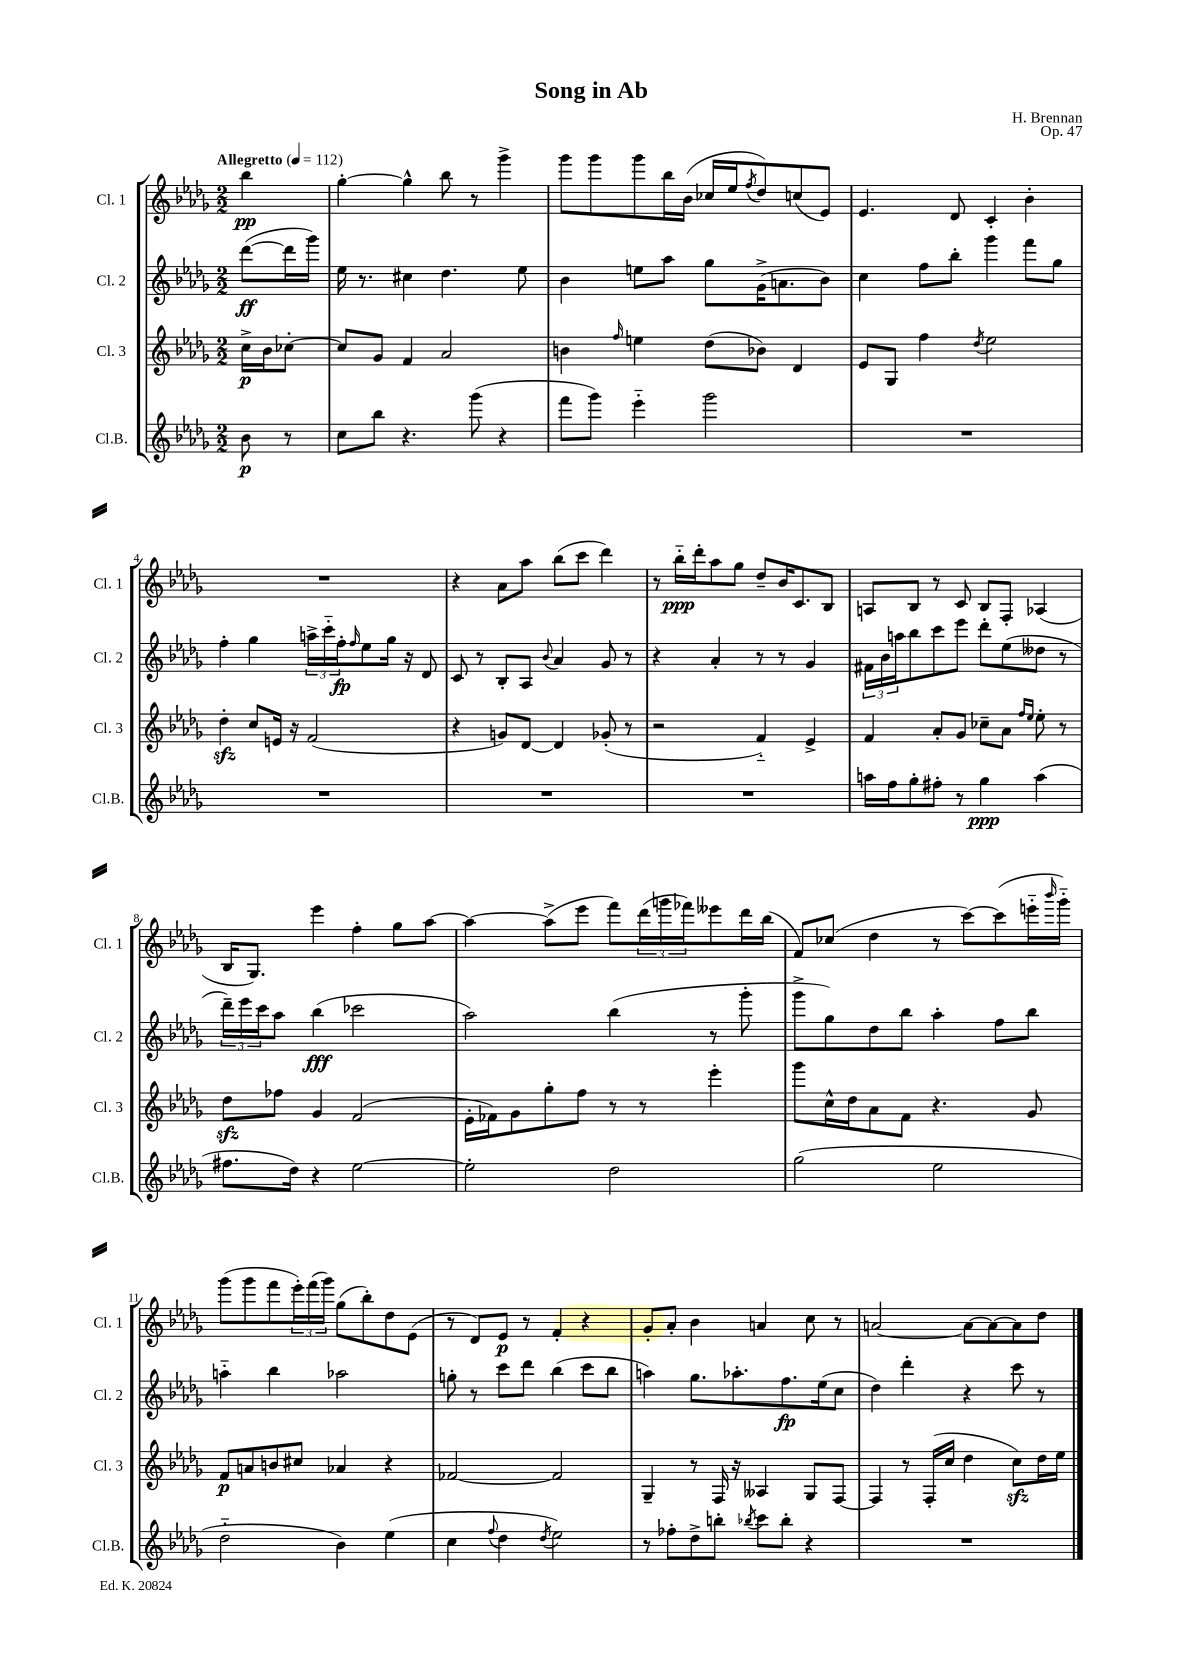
\header { title = "Song in Ab" composer = "H. Brennan" opus = "Op. 47" }
<<
\new StaffGroup <<
\new Staff = "s0" \with { instrumentName = "Cl. 1" shortInstrumentName = "Cl. 1" } {
    \clef treble \key des \major \numericTimeSignature \time 2/2 \partial 4 \tempo "Allegretto" 4 = 112
    bes''4\pp |
    ges''4~-. ges''4-^ bes''8 r8 ges'''4-> |
    ges'''8 ges'''8 ges'''8 bes''16 bes'16( ces''16 ees''16 \acciaccatura { f''8 } des''8) c''8( ees'8) |
    ees'4. des'8 c'4-. bes'4-. |
    R1 |
    r4 aes'8 aes''8 bes''8( c'''8 des'''4) |
    r8 bes''16-_\ppp des'''16-. aes''8 ges''8 des''8-- bes'16 c'8. bes8 |
    a8 bes8 r8 c'8 bes8 f8-. aes4( |
    bes16 ges8.) ees'''4 f''4-. ges''8 aes''8~ |
    aes''4~ aes''8->( ees'''8 f'''8) \tuplet 3/2 { des'''16( g'''16 fes'''16) } eeses'''8 des'''16 bes''16( |
    f'8) ces''8( des''4 r8 c'''8~) c'''8( e'''16-_ \grace { bes'''16 } ges'''16-_) |
    ges'''8( ges'''8 f'''8 \tuplet 3/2 { ees'''16-.) f'''16( ges'''16) } ges''8( bes''8-.) des''8 ees'8( |
    r8 des'8) ees'8\p r8 f'4-. r4 |
    ges'8-. aes'8-. bes'4 a'4 c''8 r8 |
    a'2~ a'8~ a'8~ a'8 des''8 \bar "|." |
}
\new Staff = "s1" \with { instrumentName = "Cl. 2" shortInstrumentName = "Cl. 2" } {
    \clef treble \key des \major \numericTimeSignature \time 2/2 \partial 4
    des'''8~\ff( des'''16 ges'''16) |
    ees''16 r8. cis''4 des''4. ees''8 |
    bes'4 e''8 aes''8 ges''8 ges'16->( a'8. bes'8) |
    c''4 f''8 bes''8-. ges'''4 f'''8 ges''8 |
    f''4-. ges''4 \tuplet 3/2 { a''16-> c'''16-_ f''16-.\fp } \grace { f''16 } ees''8 ges''16 r16 des'8 |
    c'8 r8 bes8-. aes8 \appoggiatura { bes'8 } aes'4 ges'8 r8 |
    r4 aes'4-. r8 r8 ges'4 |
    \tuplet 3/2 { fis'16 bes'16 a''16 } bes''8 c'''8 ees'''8 des'''8-. ees''8( deses''8 r8 |
    \tuplet 3/2 { des'''16--) ees'''16 c'''16 } aes''8 bes''4\fff( ces'''2 |
    aes''2) bes''4( r8 ges'''8-. |
    ges'''8-> ges''8) des''8 bes''8 aes''4-. f''8 bes''8 |
    a''4-_ bes''4 aes''2 |
    g''8-. r8 c'''8 des'''8 bes''4( c'''8 bes''8 |
    a''4) ges''8. aes''8.-. f''8.\fp ees''16( c''8 |
    des''4) des'''4-. r4 c'''8 r8 \bar "|." |
}
\new Staff = "s2" \with { instrumentName = "Cl. 3" shortInstrumentName = "Cl. 3" } {
    \clef treble \key des \major \numericTimeSignature \time 2/2 \partial 4
    c''16->\p bes'16 ces''8~-. |
    ces''8 ges'8 f'4 aes'2 |
    b'4 \grace { f''16 } e''4 des''8( bes'8) des'4 |
    ees'8 ges8 f''4 \acciaccatura { des''8 } ees''2 |
    des''4-.\sfz c''8 e'16 r16 f'2( |
    r4 g'8) des'8~ des'4 ges'8-.( r8 |
    r2 f'4-_) ees'4-> |
    f'4 aes'8-. ges'8 ces''8-- aes'8 \grace { f''16 ees''16 } ees''8-. r8 |
    des''8\sfz fes''8 ges'4 f'2( |
    ees'16-. fes'16) ges'8 ges''8-. f''8 r8 r8 ees'''4-. |
    ges'''8 c''16-^ des''16 aes'8 f'8 r4. ges'8 |
    f'8\p a'8 b'8 cis''8 aes'4 r4 |
    fes'2~ fes'2 |
    ges4-- r8 f16 r16 aeses4 ges8 f8~ |
    f4 r8 f16-.( c''16 des''4 c''8\sfz) des''16 ees''16 \bar "|." |
}
\new Staff = "s3" \with { instrumentName = "Cl.B." shortInstrumentName = "Cl.B." } {
    \clef treble \key des \major \numericTimeSignature \time 2/2 \partial 4
    bes'8\p r8 |
    c''8 bes''8 r4. ges'''8( r4 |
    f'''8 ges'''8) ees'''4-_ ges'''2 |
    R1 |
    R1 |
    R1 |
    R1 |
    a''16 f''16 ges''8-. fis''8-. r8 ges''4\ppp a''4( |
    fis''8. des''16) r4 ees''2~ |
    ees''2-. des''2 |
    ges''2( ees''2 |
    des''2-_ bes'4) ees''4( |
    c''4 \appoggiatura { f''8 } des''4 \acciaccatura { des''8 } ees''2) |
    r8 fes''8-. des''8-> b''8-. \acciaccatura { bes''8 } c'''8 bes''8-. r4 |
    R1 \bar "|." |
}
>>
>>
